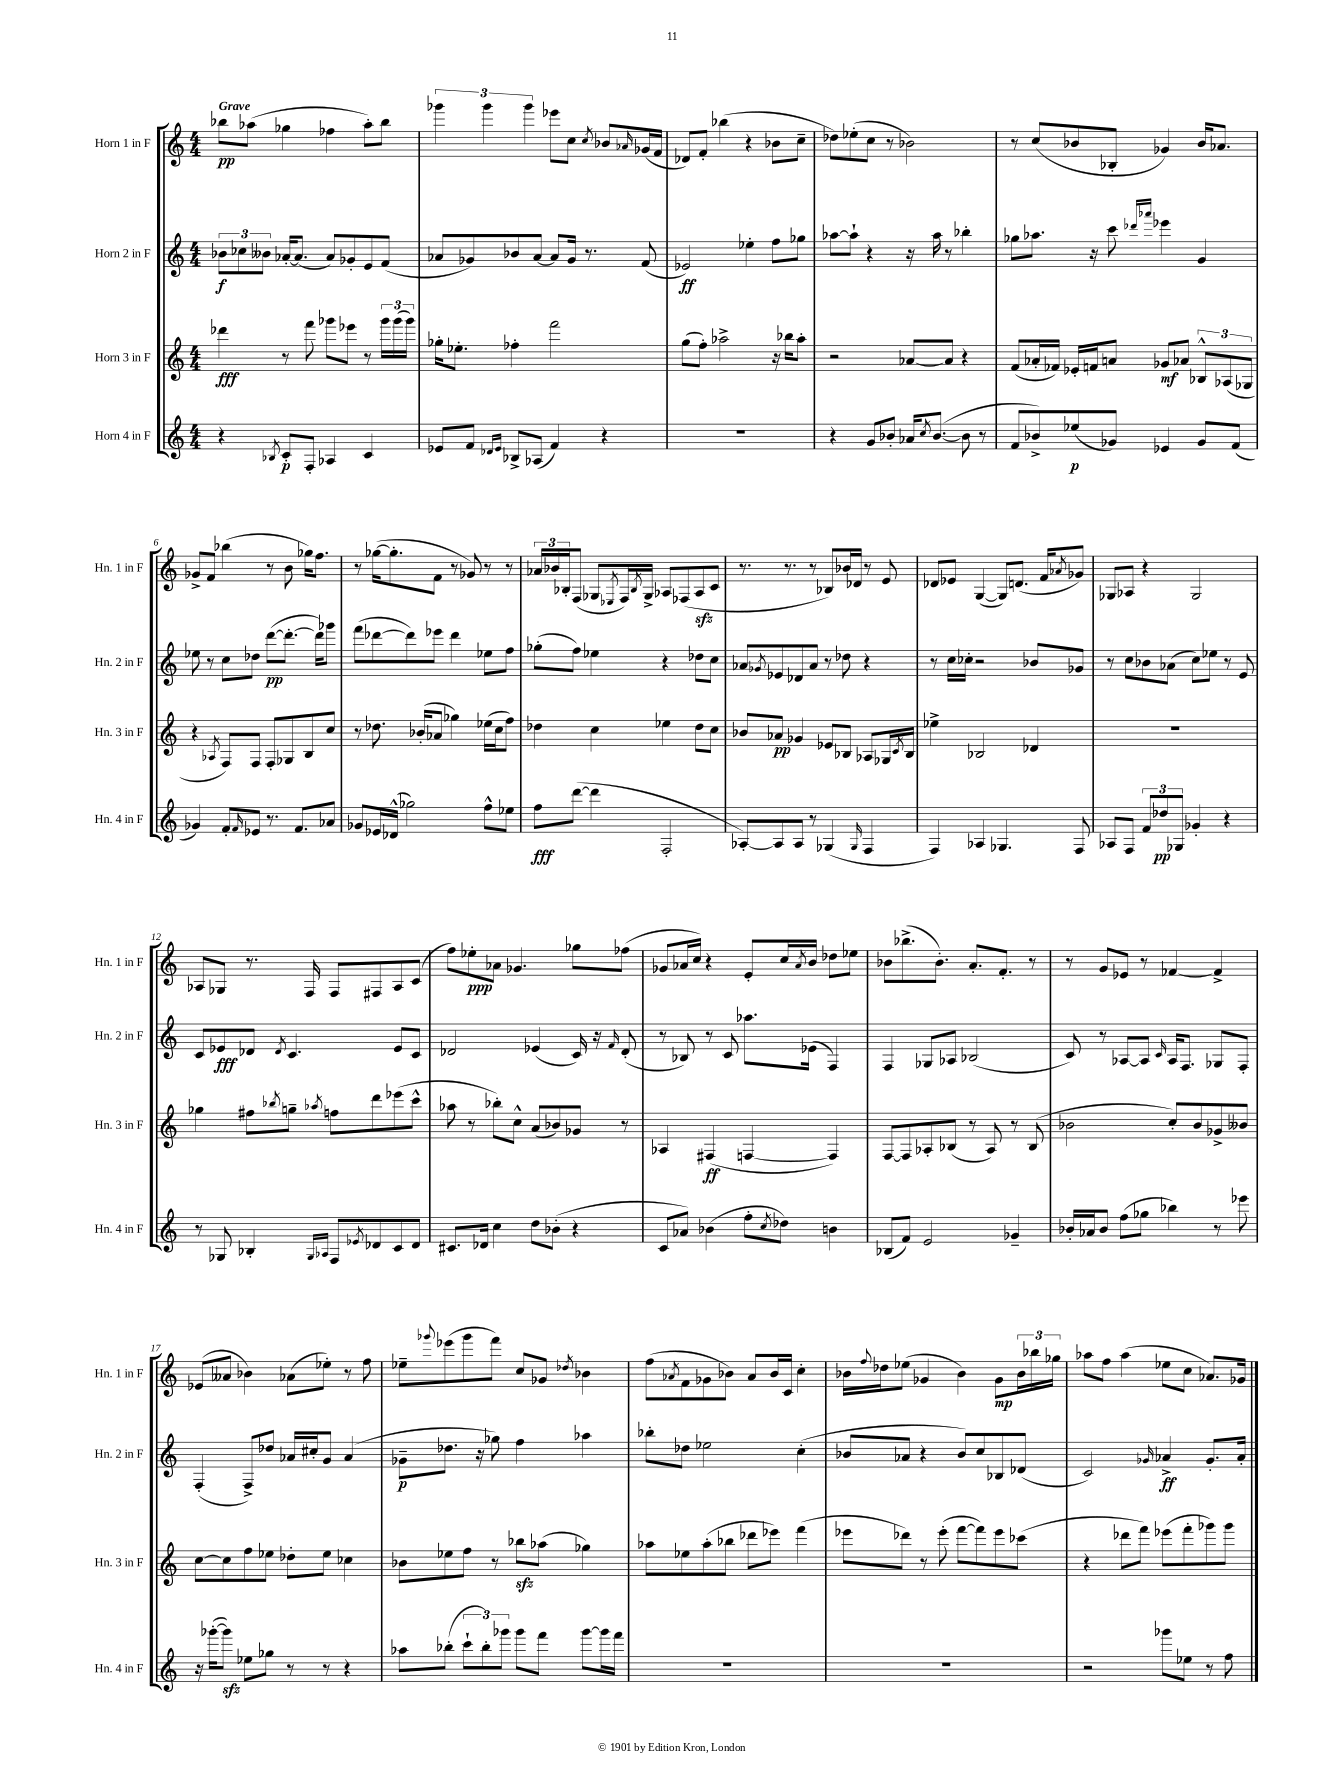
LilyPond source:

<<
\new StaffGroup <<
\new Staff = "s0" \with { instrumentName = "Horn 1 in F" shortInstrumentName = "Hn. 1 in F" } {
    \clef treble \key c \major \numericTimeSignature \time 4/4 \tempo "Grave"
    bes''8\pp aes''8( ges''4 fes''4 aes''8-.) bes''8 |
    \tuplet 3/2 { ges'''4 ges'''4 ges'''4 } ees'''8 c''8 \acciaccatura { c''8 } bes'8 \grace { aes'16 } ges'16( f'16 |
    des'8) f'8-. bes''4( r4 bes'8 c''8-- |
    des''8) ees''8-.( c''8 r8 bes'2) |
    r8 c''8( bes'8 bes8-. ges'4) bes'16 aes'8. |
    ges'8-> f'8 bes''4( r8 b'8 ges''16) f''8. |
    r8 ges''16~( ges''8.-. f'8 r8 ges'8) r8 r8 |
    \tuplet 3/2 { aes'16 bes'16 bes16-. } f8( ges8 \acciaccatura { ees8 } f16) \acciaccatura { bes8 } ges16-> aes8 fes8( aes8\sfz c'8 |
    r8. r8. r8 bes8) bes'16 des'16 r8 e'8 |
    des'8 ees'8 g4~( g8) d'8.( f'16 \acciaccatura { aes'8 } ges'8) |
    ges8 aes8 r4 ges2 |
    aes8 ges8 r8. f16 f8 fis8 aes8 c'8( |
    f''8) ees''8-.\ppp aes'8 ges'4. ges''8 fes''8( |
    ges'8 aes'16 c''16) r4 e'8-. c''16 \acciaccatura { aes'8 } b'16 des''8 ees''8 |
    bes'8 bes''8.->( bes'8.-.) a'8.-. f'8.-. r8 |
    r8 g'8 ees'8 r8 fes'4~ fes'4-> |
    ees'8( aeses'8 bes'4) aes'8( ees''8-.) r8 f''8 |
    ees''8-- \appoggiatura { ges'''8 } ees'''8( ges'''8 f'''8) c''8 ges'8 \acciaccatura { des''8 } bes'4 |
    f''8( \acciaccatura { aes'8 } f'8 ges'8 bes'8) aes'8 bes'16 c'16 c''4-. |
    bes'16 \appoggiatura { f''8 } des''16 ees''8( ges'4 bes'4) ges'8\mp \tuplet 3/2 { bes'16 bes''16 ges''16 } |
    aes''8 f''8 aes''4( ees''8 c''8 aes'8.) ges'16 \bar "|." |
}
\new Staff = "s1" \with { instrumentName = "Horn 2 in F" shortInstrumentName = "Hn. 2 in F" } {
    \clef treble \key c \major \numericTimeSignature \time 4/4
    \tuplet 3/2 { bes'8\f ces''8 beses'8 } aes'16~-. aes'8.( aes'8) ges'8-. e'8 f'8( |
    aes'8 ges'8) bes'8 aes'8~ aes'8 ges'16 r8. f'8( |
    ees'2\ff) ees''4-. f''8 ges''8 |
    aes''8~ aes''8-! r4 r16 aes''16 r8 bes''4-. |
    ges''8 aes''8. r16 c'''8 \grace { des'''16 aes'''16 } ees'''4 g'4 |
    ees''8 r8 c''8 des''8 d'''8~\pp( d'''8.~-. d'''16) ges'''8 |
    f'''8( des'''8~ des'''8) ees'''8 des'''4 ees''8 f''8 |
    ges''8-.( f''8) ees''4 r4 des''8 c''8 |
    aes'8 \acciaccatura { ges'8 } ees'8 des'8 aes'8 r8 des''8 r4 |
    r8 c''16 ces''16-. r2 bes'8 ges'8 |
    r8 c''8 bes'8 aes'8( c''8) ees''8 r8 e'8 |
    c'8 ees'8\fff des'8 \acciaccatura { des'8 } c'4. ees'8 c'8 |
    des'2 ees'4( c'16) r16 \grace { f'16 } des'8-.( |
    r8 bes8) r8 c'8 aes''8. ees'16( f4) |
    f4 ges8 aes8 bes2( |
    c'8) r8 aes8~ aes8 \grace { c'16 } aes16 f8. ges8 f8-. |
    f4-.( f8->) des''8 aes'16 cis''16-. g'8 aes'4( |
    ges'8--\p des''8. r16 ges''8) f''4 aes''4 |
    bes''8-. des''8 ees''2 c''4-.( |
    bes'8 aes'8 r4 bes'8) c''8 bes8 des'8( |
    c'2) \grace { ges'16 } aes'4->\ff ges'8.-. aes'16-. \bar "|." |
}
\new Staff = "s2" \with { instrumentName = "Horn 3 in F" shortInstrumentName = "Hn. 3 in F" } {
    \clef treble \key c \major \numericTimeSignature \time 4/4
    des'''4\fff r8 f'''8 ges'''8 ees'''8 r8 \tuplet 3/2 { ges'''16 ges'''16( ges'''16) } |
    ges''16-. ees''8.-. fes''4-. f'''2 |
    g''8( f''8-.) aes''2-> r16 bes''16 aes''8-. |
    r2 aes'8~ aes'8 r4 |
    f'8( aes'16-. fes'16) ees'16-. f'16 a'8 ges'8\mf aes'8 \tuplet 3/2 { bes8-^ aes8( ges8 } |
    r4 \acciaccatura { aes8 } f8) f8 f8-. ges8 b8 c''8 |
    r8 des''8. bes'16-.( aes'8 ges''4) ees''16( c''16 f''8) |
    des''4 c''4 ees''4 des''8 c''8 |
    bes'8 aes'8\pp ges'4 ees'8 bes8 aes8 ges16 \acciaccatura { c'8 } bes16 |
    ees''4-> bes2 des'4 |
    R1 |
    ges''4 fis''8 \acciaccatura { bes''8 } g''8-- \acciaccatura { aes''8 } f''8 d'''8 ees'''8( c'''8-^ |
    aes''8 r8 bes''8-.) c''8-^ a'8( bes'8) ges'8 r8 |
    aes4 fis4\ff( f4~ f4) |
    f8~ f8 aes8-. bes8( r8 aes8) r8 bes8( |
    bes'2 c''8-.) bes'8 ges'8-> beses'8 |
    c''8~ c''8 f''8 ees''8 des''8-. ees''8 ces''4 |
    bes'8 ees''8 f''8 r8 bes''8\sfz aes''8( ges''4) |
    aes''8 ees''8 aes''8-.( bes''8 des'''8 ees'''8) f'''4( |
    ees'''8 des'''8) r8 ees'''8-.( f'''8~ f'''8) ees'''8 ces'''8( |
    r4 des'''8 f'''8) ees'''8( f'''8-. ges'''8) ges'''8 \bar "|." |
}
\new Staff = "s3" \with { instrumentName = "Horn 4 in F" shortInstrumentName = "Hn. 4 in F" } {
    \clef treble \key c \major \numericTimeSignature \time 4/4
    r4 \acciaccatura { bes8 } c'8-.\p f8-. aes4 c'4 |
    ees'8 f'8 \grace { des'16 ees'16 } bes8-> aes8( f'4) r4 |
    R1 |
    r4 g'8 bes'8-. aes'16 \acciaccatura { c''8 } bes'8.~( bes'8 r8 |
    f'8 bes'8->) ees''8\p( ges'8) ees'4 ges'8 f'8( |
    ges'4) f'8-. \grace { f'16 } ees'8 r8. f'8. aes'8 |
    ges'8 ees'16 des'16-^( ges''2) f''8-^ ees''8 |
    f''8\fff d'''8~( d'''4 f2-. |
    aes8~-.) aes8 aes8 r8 ges4( \grace { ges16 } f4 |
    f4) aes4 ges4. f8 |
    aes8 f8 \tuplet 3/2 { f'8 des''8\pp ges8 } ges'4-. r4 |
    r8 ges8 bes4-. \grace { ges16 aes16 } f8 \acciaccatura { ees'8 } des'8 c'8 des'8 |
    cis'8. des'16 c''4 d''8 bes'8-.( r4 |
    c'8 aes'8) bes'4( f''8-. \acciaccatura { c''8 } des''8) b'4 |
    bes8( f'8) e'2 ges'4-- |
    bes'16-. aes'16 bes'8 f''8( ges''8 bes''4) r8 ees'''8 |
    r16 ges'''16~-.( ges'''8\sfz) ees''8 ges''8 r8 r8 r4 |
    aes''8 bes''8-.( \tuplet 3/2 { c'''8-! bes''8-.) ges'''8 } ges'''8 f'''8 ges'''8~ ges'''16 f'''16 |
    R1 |
    R1 |
    r2 ges'''8 ees''8 r8 f''8 \bar "|." |
}
>>
>>
